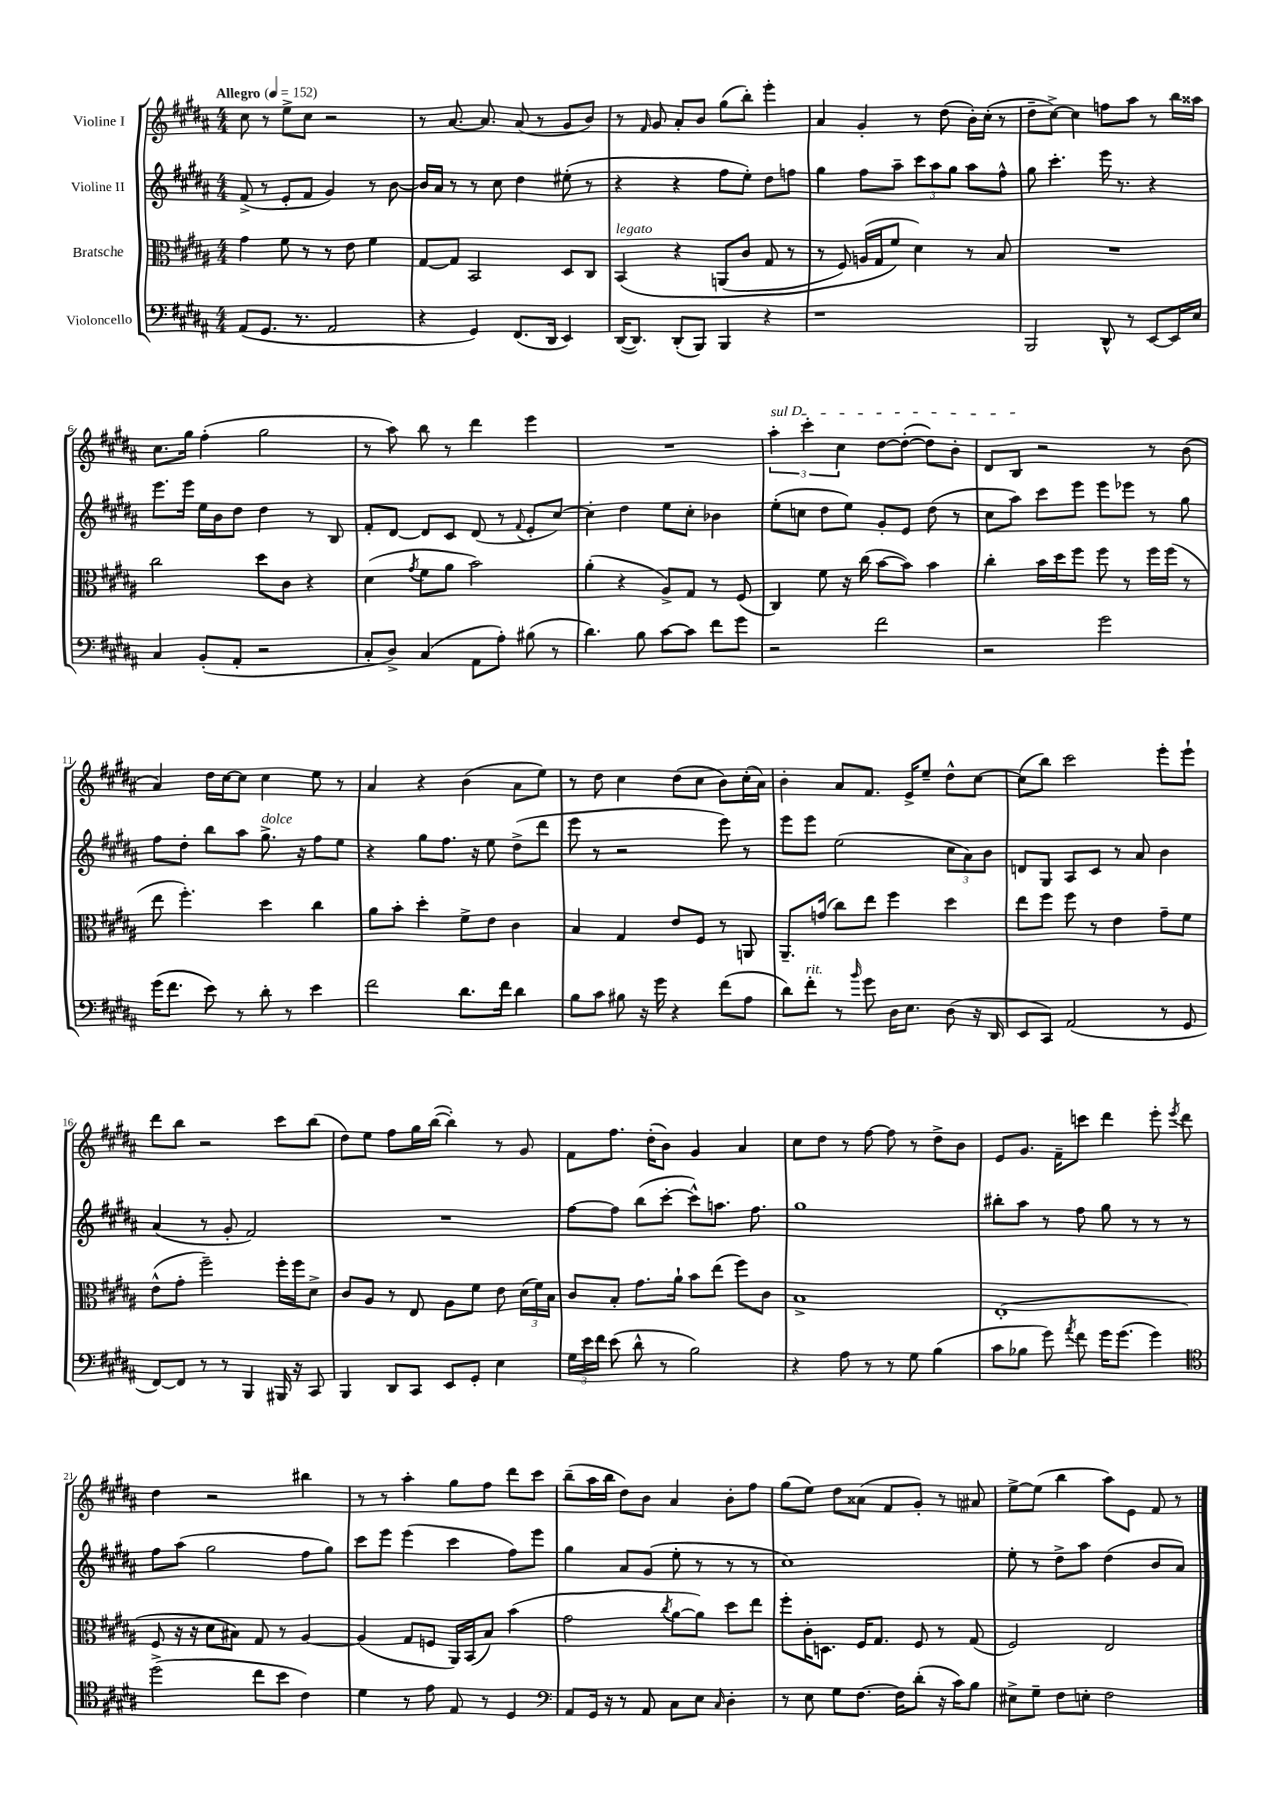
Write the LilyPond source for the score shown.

<<
\new StaffGroup <<
\new Staff = "s0" \with { instrumentName = "Violine I" } {
    \clef treble \key b \major \numericTimeSignature \time 4/4 \tempo "Allegro" 4 = 152
    \autoBeamOff cis''8 r8 e''8[-> cis''8] r2 |
    r8 ais'8.~ ais'8. ais'8( r8 gis'8[ b'8]) |
    r8 \grace { fis'16 } gis'8 ais'8[-. b'8] gis''8[( b''8]-.) e'''4-. |
    ais'4 gis'4-. r8 dis''8( b'16[-.) cis''16]-.( r8 |
    dis''8[-- cis''8]~->) cis''4 f''8[ ais''8] r8 b''16[ aisis''16] |
    cis''8.[ gis''16] fis''4-.( gis''2 |
    r8 ais''8) b''8 r8 dis'''4 e'''4 |
    R1 |
    \tuplet 3/2 { \once \override TextSpanner.bound-details.left.text = \markup { \italic "sul D" } ais''4-.\startTextSpan cis'''4-. cis''4 } dis''8[~ dis''8]~-.( dis''8[) b'8]-. |
    dis'8[ b8]\stopTextSpan r2 r8 b'8( |
    ais'4) dis''16[ cis''16~ cis''8] cis''4 e''8 r8 |
    ais'4 r4 b'4( ais'8[ e''8]) |
    r8 dis''8 cis''4 dis''8[( cis''8] b'8[) cis''16-.( ais'16]) |
    b'4-. ais'8[ fis'8.] e'16[-> e''8]-- dis''8[-^ cis''8]~ |
    cis''8[( b''8]) cis'''2 e'''8[-. e'''8]-! |
    dis'''8[ b''8] r2 cis'''8[ b''8]( |
    dis''8[) e''8] fis''8[ gis''16 b''16]~( b''4-.) r8 gis'8 |
    fis'8[ fis''8.] dis''16[-.( b'8]) gis'4 ais'4 |
    cis''8[ dis''8] r8 fis''8~ fis''8 r8 dis''8[-> b'8] |
    e'8[ gis'8.] fis'16[-- c'''8] dis'''4 e'''8-. \acciaccatura { e'''8 } dis'''8 |
    dis''4 r2 bis''4 |
    r8 r8 ais''4-. gis''8[ fis''8] dis'''8[ cis'''8] |
    b''8[--( ais''16 b''16] dis''8[) b'8] ais'4 b'8[-. fis''8] |
    gis''8[( e''8]) dis''8[ aisis'8]( fis'8[ gis'8]-.) r8 ais'8 |
    e''8[~-> e''8]( b''4 ais''8[) e'8] fis'8 r8 \bar "|." |
}
\new Staff = "s1" \with { instrumentName = "Violine II" } {
    \clef treble \key b \major \numericTimeSignature \time 4/4
    \autoBeamOff fis'8->( r8 e'8[-. fis'8] gis'4) r8 b'8~ |
    b'16[ ais'16] r8 r8 cis''8 dis''4 eis''8-.( r8 |
    r4 r4 fis''8[ e''8]-.) dis''8[ f''8] |
    gis''4 fis''8[ ais''8]-- \tuplet 3/2 { cis'''8[ ais''8 gis''8] } ais''8[ fis''8]-^ |
    gis''8 cis'''4.-. e'''16 r8. r4 |
    e'''8.[ e'''16] e''16[ b'16 dis''8] dis''4 r8 b8 |
    fis'8[-. dis'8]~ dis'8[ cis'8] dis'8( r8 \appoggiatura { fis'8 } e'8[-. cis''8]~) |
    cis''4-. dis''4 e''8[ cis''8]-. bes'4 |
    e''8[-.( c''8] dis''8[ e''8]) gis'8[-. e'8] dis''8( r8 |
    cis''8[ ais''8]) cis'''8[ e'''8] e'''8[ ees'''8] r8 gis''8 |
    fis''8[ dis''8]-. b''8[ ais''8] gis''8.->^\markup { \italic "dolce" } r16 fis''8[ e''8] |
    r4 gis''8[ fis''8.] r16 e''8 dis''8[->( dis'''8] |
    e'''8 r8 r2 e'''8) r8 |
    e'''8[ e'''8] e''2( \tuplet 3/2 { cis''8[ ais'8) b'8] } |
    d'8[ gis8] ais8[ cis'8] r8 ais'8 b'4 |
    ais'4( r8 gis'8-. fis'2) |
    R1 |
    fis''8[~ fis''8] b''8[( cis'''8]~-. cis'''8[-^) a''8.] fis''8. |
    gis''1 |
    bis''8[-. ais''8] r8 fis''8 gis''8 r8 r8 r8 |
    fis''8[ ais''8]( gis''2 fis''8[ gis''8]) |
    cis'''8[ e'''8] e'''4( cis'''4 fis''8[) e'''8] |
    gis''4 ais'8[ gis'8]( e''8-. r8 r8 r8 |
    cis''1) |
    e''8-. r8 dis''8[-> ais''8] dis''4( b'8[ ais'8]) \bar "|." |
}
\new Staff = "s2" \with { instrumentName = "Bratsche" } {
    \clef alto \key b \major \numericTimeSignature \time 4/4
    \autoBeamOff gis'4 fis'8 r8 r8 e'8 fis'4 |
    gis8[~ gis8] b,2 dis8[ cis8] |
    b,4^\markup { \italic "legato" }\( r4 a,8[( cis'8] gis8 r8 |
    r8 fis8) a16[( gis16 fis'8]\) dis'4) r8 b8 |
    R1 |
    cis''2 dis''8[ cis'8] r4 |
    dis'4( \acciaccatura { gis'8 } fis'8[ ais'8] b'2) |
    ais'4-.( r4 ais8[->) gis8] r8 fis8( |
    cis4) fis'8 r16 cis''16( b'8[~ b'8]) b'4 |
    cis''4-. b'16[ dis''16 fis''8] fis''8 r8 fis''16[ fis''16]( r8 |
    e''8 fis''4.-.) dis''4 cis''4 |
    ais'8[ b'8]-. dis''4-. fis'8[-> e'8] cis'4 |
    b4 gis4 e'8[ fis8] r8 a,8 |
    ais,8.[-- g'16]( cis''8[) e''8] fis''4 dis''4 |
    e''8[ fis''8] fis''8 r8 e'4 gis'8[-- fis'8] |
    e'8[-^( gis'8]-. fis''2--) fis''16[-. fis''16 dis'8]-> |
    cis'8[ ais8] r8 e8 ais8[ fis'8] e'8 \tuplet 3/2 { dis'16[( fis'16) b16] } |
    cis'8[ b8]-. gis'8.[ ais'16]-! b'8[ e''8]( fis''8[) cis'8] |
    b1-> |
    e1-.( |
    fis8 r16 r16 dis'8[ bis8]) gis8 r8 ais4~ |
    ais4( gis8[ f8] ais,16[) b,16( b8]) b'4( |
    gis'2 \acciaccatura { cis''8 } ais'8[~ ais'8]) dis''8[ e''8] |
    fis''8[-. cis'16-. d8.] fis16[ gis8.] fis8 r8 gis8( |
    fis2) e2 \bar "|." |
}
\new Staff = "s3" \with { instrumentName = "Violoncello" } {
    \clef bass \key b \major \numericTimeSignature \time 4/4
    \autoBeamOff ais,8[( gis,8.] r8. ais,2 |
    r4 gis,4) fis,8.[( dis,16] e,4) |
    dis,16[~( dis,8.]) dis,8[-.( b,,8]) b,,4 r4 |
    r1 |
    b,,2 dis,8-^ r8 e,8[~ e,16 e16] |
    cis4 b,8[-.( ais,8]-. r2 |
    cis8[-. dis8]->) cis4( ais,8[ ais8]-.) bis8( r8 |
    dis'4.) b8 cis'8[~ cis'8] fis'8[ gis'8] |
    r2 fis'2 |
    r2 gis'2 |
    gis'16[( fis'8.] e'8) r8 dis'8-. r8 e'4 |
    fis'2 dis'8.[ fis'16] dis'4 |
    b8[ cis'8] bis8 r16 gis'16 r4 fis'8[( ais8] |
    dis'8[) fis'8]-.^\markup { \italic "rit." } r8 \grace { b'16 } gis'8 dis16[ e8.] dis8( r16 dis,16 |
    e,8[ cis,8]) ais,2( r8 gis,8 |
    fis,8[~) fis,8] r8 r8 b,,4 bis,,16 r16 cis,8 |
    b,,4 dis,8[ cis,8] e,8[ gis,8]-. e4 |
    \tuplet 3/2 { gis16[ e'16 fis'16] } e'8( dis'8-^ r8 b2) |
    r4 ais8 r8 r8 gis8 b4( |
    cis'8[ bes8] gis'8) \acciaccatura { ais'8 } fis'8 gis'16[ gis'8.]( gis'4) |
    \clef tenor dis''2->( cis''8[ b'8] cis'4) |
    dis'4 r8 e'8 e8 r8 dis4 |
    \clef bass ais,8[ gis,16] r16 r8 ais,8 cis8[ e8] \grace { cis16 } dis4-. |
    r8 e8 gis8[ fis8.]~ fis16[ dis'8]-.( r16 cis'16[) b8] |
    eis8[-> gis8]-- fis8[ e8]-. fis2 \bar "|." |
}
>>
>>
